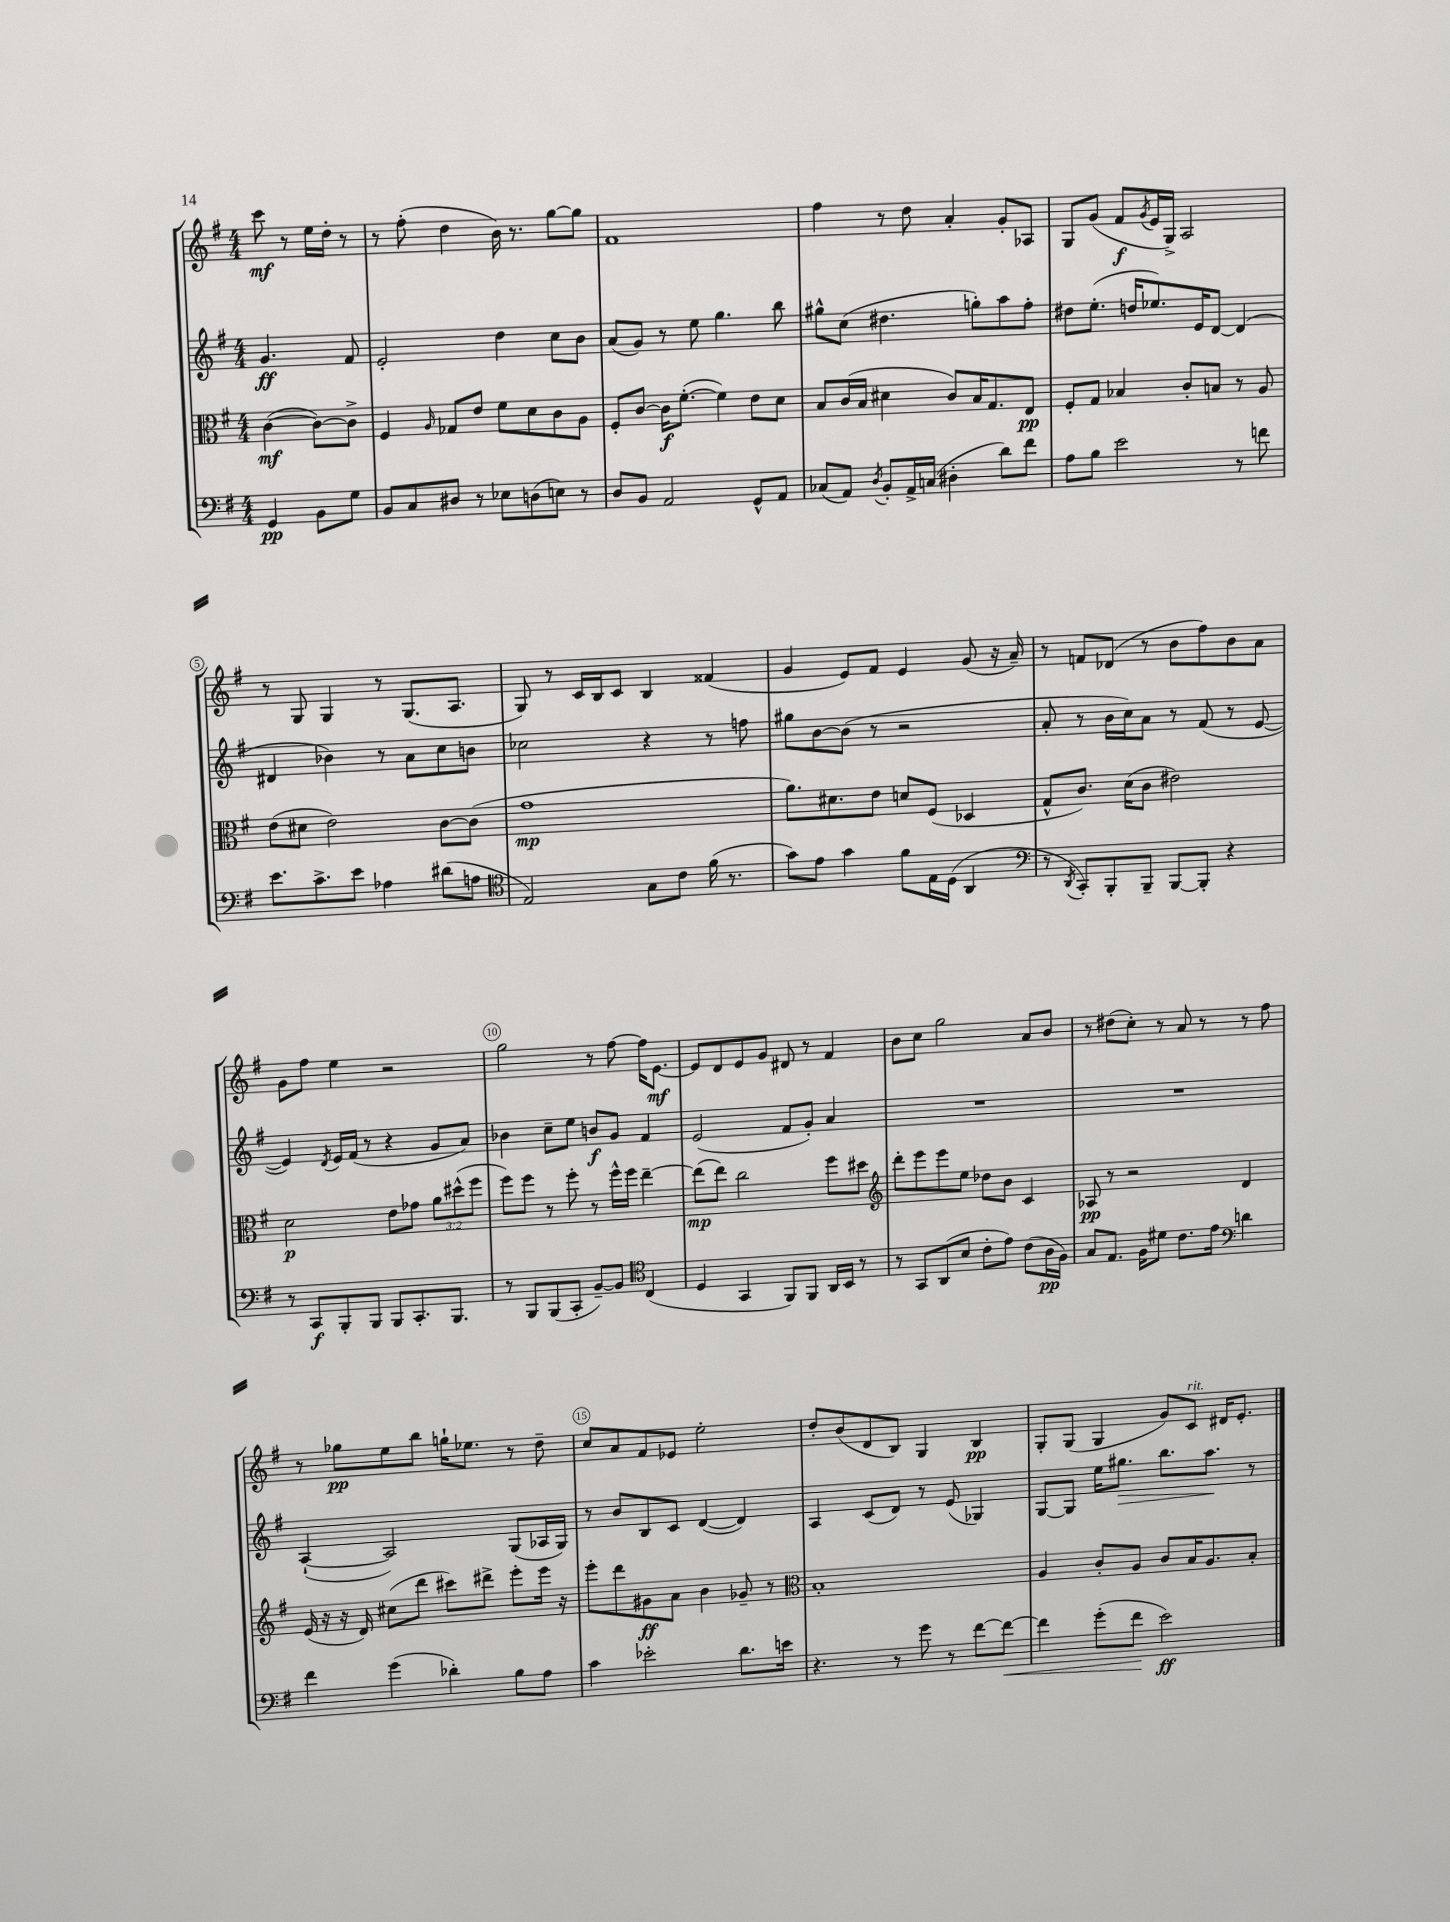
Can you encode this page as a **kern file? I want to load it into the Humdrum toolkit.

**kern	**kern	**kern	**kern
*staff4	*staff3	*staff2	*staff1
*clefF4	*clefC3	*clefG2	*clefG2
*k[f#]	*k[f#]	*k[f#]	*k[f#]
*M4/4	*M4/4	*M4/4	*M4/4
4GG	([4c	4.g	8ccc
.	.	.	8r
8BB	8c_)	.	16ee
.	.	.	16dd'
8G	8c^]	8f#	8r
=	=	=	=
8BB	4F#	2e'	8r
8C	.	.	(8ff#'
.	16qqA	.	.
8D#	8G-	.	4dd
8r	8e	.	.
8E-	8f#	4dd	16b)
.	.	.	8.r
(8D	8d	.	.
8E)	8c	8cc	[8gg
8r	8A	8b	8gg]
=	=	=	=
8D	8F#'	(8a	1f#
8BB	[8c	8g)	.
2AA	16c]	8r	.
.	([8.f#'	.	.
.	.	8ee	.
.	4f#])	4.gg	.
8GG^^	8e	.	.
8AA	8d	8bb	.
=	=	=	=
(8C-	8B	8gg#^^	4ff#
8AA)	(16c	(8cc	.
.	16B	.	.
8qD	.	.	.
8BB'	4d#	4.dd#	8r
16AA^	.	.	8dd
(16C	.	.	.
4D#'	8c)	.	4a'
.	16B	8gg')	.
.	8.G	.	.
8d)	.	8aa	8g'
8f#	8E	8ff#'	8A-
=	=	=	=
8A	8F#'	8dd#	8G
8B	8G	(8.ee'	(8g
2e	4B-	.	8f#
.	.	16dd	.
.	.	.	8qg
.	.	8.ee-)	16e
.	.	.	16G^)
.	8c'	.	2A
.	.	16e	.
.	8B	[8d	.
8r	8r	(4d]	.
8f	8A	.	.
=	=	=	=
8.e	(8e	4d#	8r
.	8d#	.	8G
8.c^	.	.	.
.	2e)	4b-)	4G
8e	.	.	.
4A-	.	8r	8r
.	.	8a	(8.G
(8d#	[8c	8cc	.
.	.	.	8.A
8A	(8c]	8b	.
=	=	=	=
*clefC4	*	*	*
2E)	1g	2cc-	8G)
.	.	.	8r
.	.	.	16c
.	.	.	16B
.	.	.	8c
8G	.	4r	4B
8c	.	.	.
(16f#	.	8r	(4f##
8.r	.	.	.
.	.	8ff	.
=	=	=	=
8g)	8.a)	8gg#	4g
8e	.	[8b	.
.	8.d#	.	.
4g	.	(8b]	8e)
.	8e	8r	8f#
8f#	8d	2r	4e
16E	(8F#	.	.
(16D	.	.	.
4AA	4D-	.	(8g
.	.	.	16r
.	.	.	16a~)
=	=	=	=
*clefF4	*	*	*
8r	8G^^	8a'	8r
8qDD	.	.	.
8CC')	8.c)	8r	8f
8BBB'	.	16b	(8d-
.	(16d	16cc)	.
8BBB~	8c	8a	8r
[8BBB	2e#)	8r	8b
8BBB']	.	(8f#	8ff#)
4r	.	8r	8b
.	.	[8e	8a
=	=	=	=
8r	2d	4e])	8g
8CC	.	.	8ff#
.	.	8qd	.
8BBB'	.	16e	4ee
.	.	(16f#	.
8BBB	.	8r	.
8BBB	8e	4r	2r
8.CC'	8g-	.	.
.	12a	8g	.
8.BBB	.	.	.
.	(12dd#^^	.	.
.	.	8a)	.
.	12ff#	.	.
=	=	=	=
8r	8ff#)	4b-	2gg
8BBB	8ff#	.	.
(8BBB	8r	8cc~	.
8CC'	8ff#'	8ee	.
[8BB~)	8r	8b	8r
8BB]	16ff#^^	8g	[8ff#
.	16ff#	.	.
*clefC4	*	*	*
(4C	[4ee~	4f#	16ff#]
.	.	.	[8.e
=	=	=	=
4D	(8ee]	(2e	8e]
.	8ee)	.	8d
4GG	2cc	.	8e
.	.	.	8g
8FF#)	.	8f#	8d#
8FF#	.	8g')	8r
16AA	8ff#	4a	4f#
16BB	.	.	.
8r	8dd#	.	.
=	=	=	=
*	*clefG2	*	*
8r	8ddd'	1r	8b
8GG	8eee	.	8cc
(8AA	8eee	.	2gg
8B	8ee	.	.
8c'	8dd-	.	.
8e)	8b	.	.
(8c	4c	.	8a
16A	.	.	8b
16F#)	.	.	.
=	=	=	=
8G	8A-	1r	8r
8.E	8r	.	(8dd#
.	2r	.	8cc')
16F#	.	.	.
8d#	.	.	8r
8.c	.	.	8a
.	.	.	8r
16e	.	.	.
*clefF4	*	*	*
4d	4d	.	8r
.	.	.	8ff#
=	=	=	=
4f#	(16e	([4A`	8r
.	16r	.	.
.	16r	.	8gg-
.	16d)	.	.
(4g	(8cc#	2A])	8ee
.	8ddd	.	8bb
4d-')	8ccc#)	.	16gg`
.	.	.	8.ee-
.	8ddd#^	.	.
8B	8eee'	(8G	8r
8A	16eee	16A-	8dd~
.	16r	16G)	.
=	=	=	=
4c	8eee'	8r	8cc
.	8ddd	8b	8a
2e-'	8g#	8B	8f#
.	8a	8c	8e-
.	4b	([4d	2ee'
8.d	8g-~	4d])	.
.	8r	.	.
16e	.	.	.
=	=	=	=
*	*clefC3	*	*
4.r	1B'	4A	8dd'
.	.	.	(8b
.	.	(8c	8d
8r	.	8d)	8B)
8g	.	8r	4G
8r	.	(8e	.
[8f#	.	4G-)	4B
8f#_	.	.	.
=	=	=	=
4f#]	4A	[8G	8G'
.	.	8G]	(8G
(8g'	8c'	16ee	4G
.	.	8.gg#	.
8f#	8A	.	.
2e)	8c	8.bb	8g)
.	16B	.	8c
.	8.A	8.aa	.
.	.	.	16d#
.	.	.	8.e'
.	8B'	8r	.
==	==	==	==
*-	*-	*-	*-
